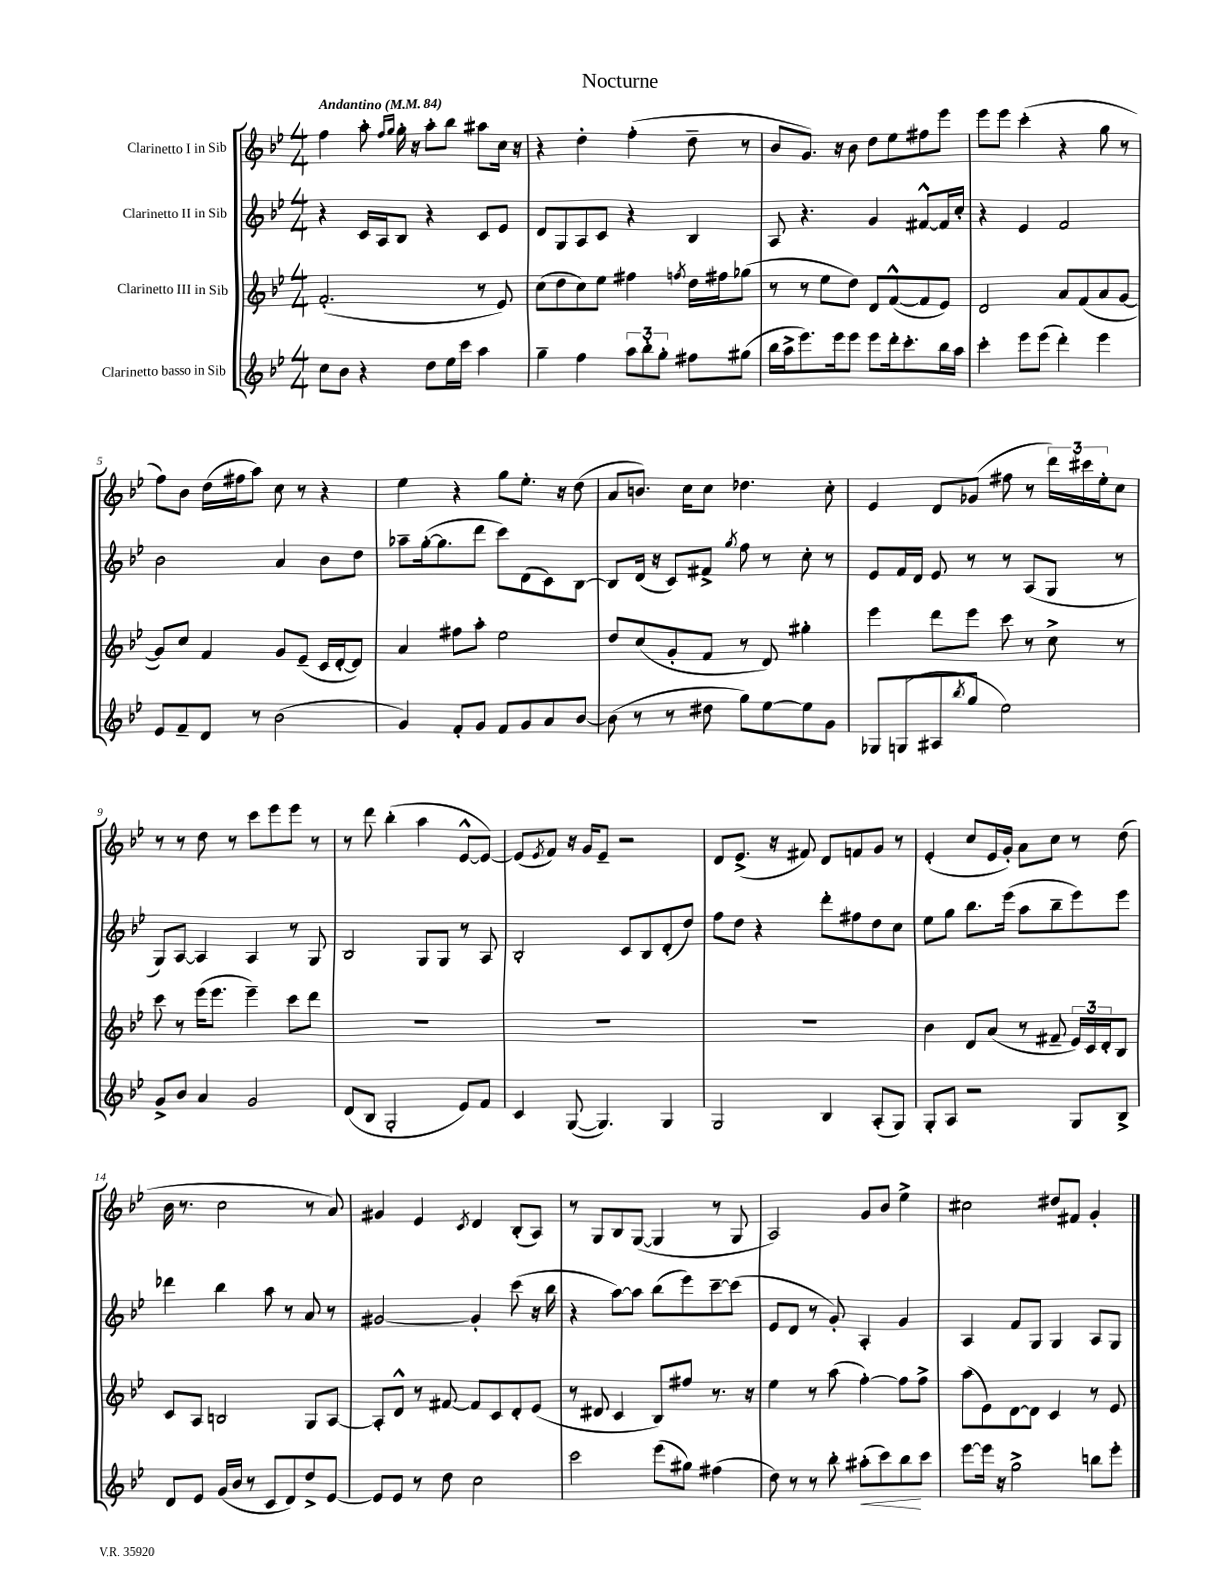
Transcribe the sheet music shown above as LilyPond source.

\header { title = "Nocturne" }
<<
\new StaffGroup <<
\new Staff = "s0" \with { instrumentName = "Clarinetto I in Sib" } {
    \clef treble \key bes \major \numericTimeSignature \time 4/4 \tempo "Andantino" 4 = 84
    f''4 a''8-. \grace { f''16 g''16 } g''16-. r16 a''8-. bes''8 ais''8 c''16 r16 |
    r4 d''4-. f''4-.( d''8-- r8 |
    bes'8 g'8.) r16 bes'8 d''8 ees''8 fis''8 ees'''8 |
    ees'''8 ees'''8 c'''4-.( r4 g''8 r8 |
    f''8) bes'8 d''16( fis''16 a''8) c''8 r8 r4 |
    ees''4 r4 g''8 ees''8.-. r16 d''8( |
    a'8 b'8.) c''16 c''8 des''4. c''8-. |
    ees'4 d'8 ges'8( fis''8 r8 \tuplet 3/2 { d'''16) cis'''16 ees''16-. } c''8 |
    r8 r8 d''8 r8 c'''8 ees'''8 ees'''8 r8 |
    r8 d'''8 bes''4-.( a''4 ees'8~-^ ees'8~) |
    ees'8( \acciaccatura { ees'8 } f'8) r16 g'16 ees'8-- r2 |
    d'8 ees'8.->( r16 fis'8) d'8 f'8 g'8 r8 |
    ees'4-.( c''8 ees'16 g'16-.) a'8 c''8 r8 d''8( |
    bes'16 r8. c''2 r8 a'8) |
    gis'4 ees'4 \acciaccatura { c'8 } d'4 bes8-.( a8) |
    r8 g8 bes8 g8~( g4 r8 g8 |
    a2) g'8 bes'8 ees''4-> |
    cis''2 dis''8 fis'8 g'4-. \bar "|." |
}
\new Staff = "s1" \with { instrumentName = "Clarinetto II in Sib" } {
    \clef treble \key bes \major \numericTimeSignature \time 4/4
    r4 c'16 a16 bes8 r4 c'8 ees'8 |
    d'8 g8 a8 c'8 r4 bes4 |
    a8 r4. g'4 fis'8~-^ fis'16 c''16-. |
    r4 ees'4 f'2 |
    bes'2 a'4 bes'8 d''8 |
    aes''8-- g''16~-.( g''8. d'''8 c'''8) d'8( c'8) bes8~ |
    bes8 d'16( r16 c'8) fis'8-> \acciaccatura { g''8 } f''8 r8 c''8-. r8 |
    ees'8 f'16 d'16 ees'8 r8 r8 a8( g8 r8 |
    g8) a8~ a4 a4 r8 g8 |
    bes2 g8 g8 r8 a8 |
    bes2-. c'8 bes8 d'8-.( d''8) |
    f''8 d''8 r4 d'''8-. fis''8 d''8 c''8 |
    ees''8 g''8 bes''8. ees'''16( a''8 bes''8-- ees'''8) ees'''8 |
    des'''4 bes''4 a''8 r8 a'8 r8 |
    gis'2~ gis'4-. c'''8( r16 bes''16 |
    r4 a''8~) a''8 bes''8( ees'''8) c'''8~-- c'''8( |
    ees'8 d'8 r8 g'8-.) a4-. g'4 |
    a4 f'8 g8 g4 a8 g8 \bar "|." |
}
\new Staff = "s2" \with { instrumentName = "Clarinetto III in Sib" } {
    \clef treble \key bes \major \numericTimeSignature \time 4/4
    f'2.-.( r8 ees'8) |
    c''8( d''8 c''8) ees''8 fis''4 \acciaccatura { f''8 } d''16 fis''16 ges''8( |
    r8 r8 ees''8 d''8) d'8 f'8~-^( f'8 ees'8) |
    d'2 a'8 f'8( a'8 g'8~ |
    g'8) c''8 f'4 g'8 ees'8--( c'16 d'16~-. d'8) |
    a'4 fis''8 a''8-. ees''2 |
    d''8 c''8( g'8-. f'8 r8 d'8) gis''4-. |
    ees'''4 d'''8 ees'''8 c'''8 r8 c''8-> r8 |
    c'''8 r8 ees'''16( ees'''8. ees'''4--) c'''8 d'''8 |
    R1 |
    R1 |
    R1 |
    bes'4 d'8 a'8( r8 fis'8-- \tuplet 3/2 { ees'16) c'16 d'16-. } bes8 |
    c'8 a8 b2 g8 a8~ |
    a8-. d'8-^ r8 fis'8~ fis'8 c'8 d'8-. ees'8( |
    r8 dis'8 c'4 bes8) fis''8 r8. r16 |
    ees''4 r8 a''8( f''4~-.) f''8 f''8-> |
    a''8( ees'8) d'8~ d'8 c'4 r8 ees'8 \bar "|." |
}
\new Staff = "s3" \with { instrumentName = "Clarinetto basso in Sib" } {
    \clef treble \key bes \major \numericTimeSignature \time 4/4
    c''8 bes'8 r4 d''8 ees''16 c'''16 a''4 |
    g''4-- f''4 \tuplet 3/2 { a''8 bes''8-. g''8-. } fis''8 gis''8( |
    bes''16 a''16-> ees'''8.) ees'''16 ees'''8 ees'''8 d'''16-. c'''8.-. bes''16 a''16 |
    c'''4-. ees'''8 ees'''8( d'''4-.) ees'''4 |
    ees'8 f'8-- d'8 r8 bes'2( |
    g'4) f'8-. g'8 f'8 g'8 a'8 bes'8~ |
    bes'8( r8 r8 dis''8 g''8) ees''8~ ees''8 g'8 |
    ges8 g8( ais8 \acciaccatura { bes''8 } g''8 ees''2) |
    g'8-> bes'8 a'4 g'2 |
    d'8( bes8 g2-. ees'8) f'8 |
    c'4 g8~( g4.) g4 |
    g2 bes4 a8-.( g8) |
    g8-. a8 r2 g8 bes8-> |
    d'8 ees'8 g'16( bes'16 r8 c'8 d'8) d''8-> ees'8~ |
    ees'8 ees'8 r8 d''8 c''2 |
    c'''2 ees'''8( gis''8) fis''4( |
    d''8) r8 r8 bes''8-. ais''8-.\<( c'''8) bes''8\! c'''8 |
    ees'''8~ ees'''16 r16 g''2-> b''8 ees'''8-. \bar "|." |
}
>>
>>
